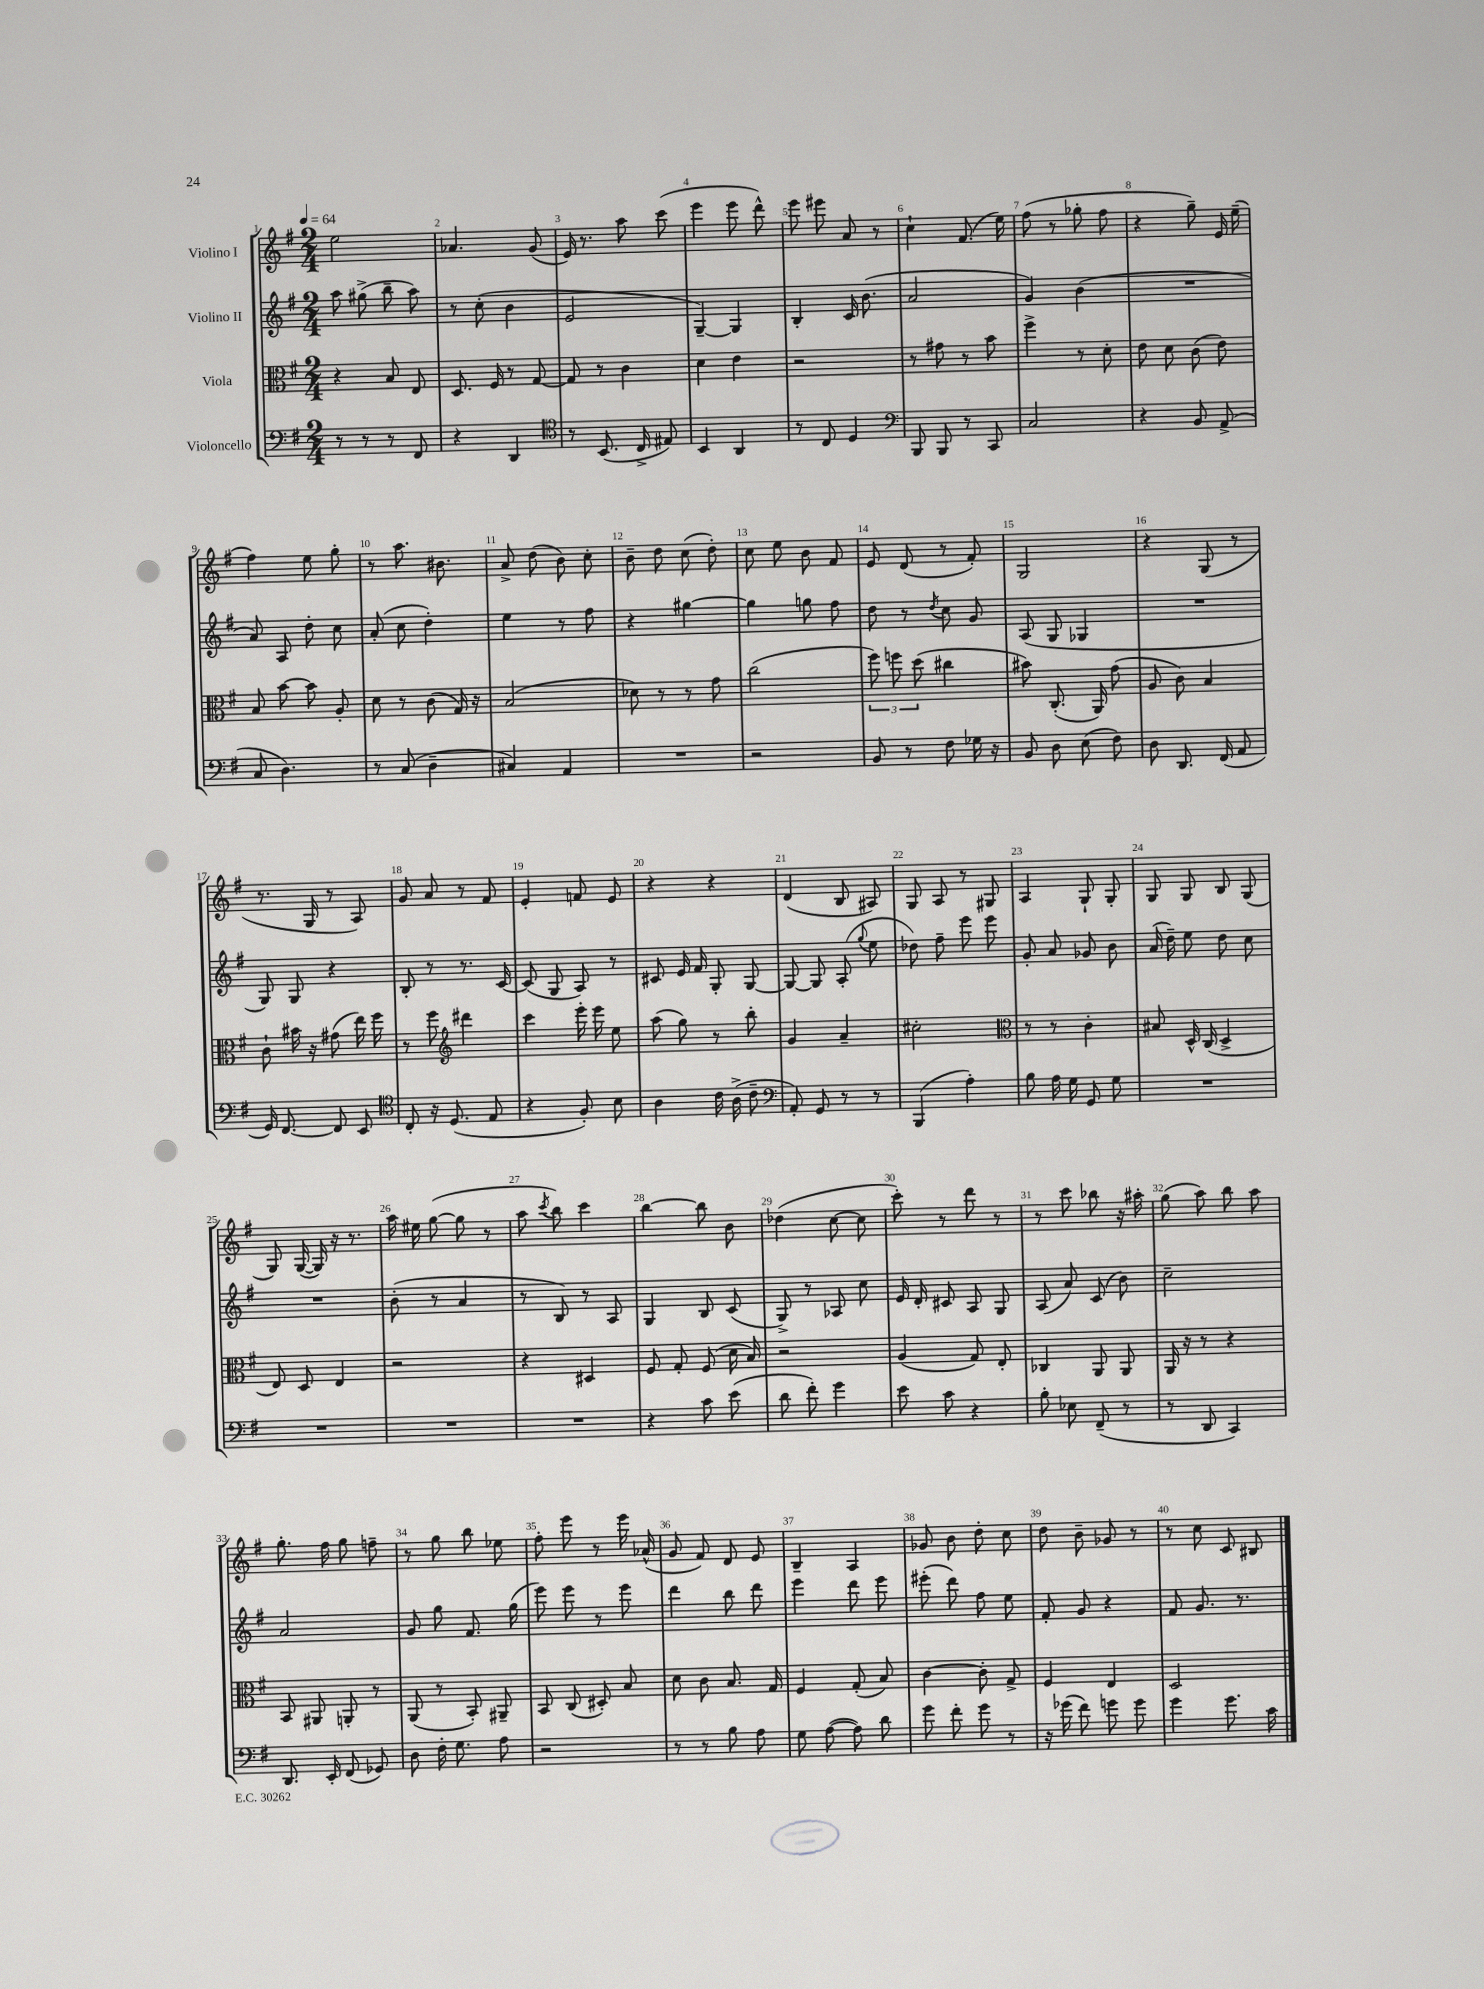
<<
\new StaffGroup <<
\new Staff = "s0" \with { instrumentName = "Violino I" } {
    \clef treble \key g \major \numericTimeSignature \time 2/4 \tempo 4 = 64
    \autoBeamOff e''2 |
    aes'4. g'8( |
    e'16) r8. a''8 c'''8( |
    e'''4 e'''8 d'''8-^) |
    e'''8 eis'''8 a'8 r8 |
    c''4-! fis'8.( e''16) |
    fis''8( r8 ges''8-. fis''8 |
    r4 g''8--) e'16 e''16--( |
    fis''4) e''8 g''8-. |
    r8 a''8. bis'8. |
    a'8-> d''8( b'8) c''8-. |
    b'8-- d''8 c''8( d''8-.) |
    c''8 e''8 b'8 fis'8 |
    e'8 d'8( r8 fis'8-.) |
    g2 |
    r4 g8( r8 |
    r8. g16 r8 a8) |
    g'8 a'8 r8 fis'8 |
    e'4-. f'8 e'8 |
    r4 r4 |
    d'4( b8 ais8) |
    g8 a8 r8 gis8 |
    a4 g8-! g8-. |
    g8 g8 b8 g8( |
    g8) g16~( g16) r16 r8. |
    a''16 eis''16 g''8~( g''8 r8 |
    a''8 \acciaccatura { c'''8 } b''8) c'''4 |
    b''4~ b''8 b'8 |
    des''4( c''8~ c''8 |
    c'''8-.) r8 d'''8 r8 |
    r8 c'''8 bes''8 r16 ais''16-. |
    g''8( a''8) b''8 a''8 |
    g''8.-. fis''16 g''8 f''8-- |
    r8 g''8 b''8 ees''8 |
    fis''8-. e'''8 r8 e'''16 aes'16-^( |
    g'8 fis'8) d'8 e'8 |
    b4-- a4 |
    ges'8 b'8 d''8-. c''8 |
    d''8 b'8-- ges'8 r8 |
    r8 c''8 c'8 bis8 \bar "|." |
}
\new Staff = "s1" \with { instrumentName = "Violino II" } {
    \clef treble \key g \major \numericTimeSignature \time 2/4
    \autoBeamOff a''8 gis''8->( b''8-- a''8) |
    r8 c''8-.( b'4 |
    e'2 |
    g4~--) g4 |
    b4-. c'16 b'8.( |
    a'2 |
    g'4) b'4( |
    R2 |
    a'8) a8 d''8-. c''8 |
    a'8-.( c''8 d''4-.) |
    e''4 r8 fis''8 |
    r4 gis''4~ |
    gis''4 g''8 fis''8 |
    d''8 r8 \acciaccatura { d''8 } c''8 g'8 |
    a8( g8 ges4 |
    R2 |
    g8) g8 r4 |
    b8-. r8 r8. c'16~ |
    c'8( g8 a8) r8 |
    cis'8 e'16 fis'16 g8-. g8~ |
    g8~ g8 a8-.( \appoggiatura { g''8 } e''8 |
    des''8) fis''8-- e'''8 e'''8 |
    g'8-. a'8 ges'8 b'8 |
    a'16( d''16--) e''8 d''8 c''8 |
    R2 |
    b'8-.( r8 a'4 |
    r8 b8) r8 a8 |
    g4 b8 c'8( |
    g8->) r8 aes8 c''8 |
    e'16 d'16-. cis'8 a8 g8 |
    a8( a'8) c'8( b'8) |
    c''2-- |
    a'2 |
    g'8 g''8 fis'8. g''16( |
    e'''8) e'''8 r8 e'''8 |
    d'''4 b''8 d'''8 |
    e'''4 d'''8 e'''8 |
    eis'''8-.( d'''8) fis''8 e''8 |
    fis'8-. g'8 r4 |
    fis'8 g'8. r8. \bar "|." |
}
\new Staff = "s2" \with { instrumentName = "Viola" } {
    \clef alto \key g \major \numericTimeSignature \time 2/4
    \autoBeamOff r4 b8 e8 |
    d8. fis16 r8 g8~ |
    g8 r8 c'4 |
    d'4 e'4 |
    r2 |
    r8 gis'8 r8 b'8 |
    fis''4-> r8 d'8-. |
    e'8 d'8 c'8( e'8) |
    b8 b'8~ b'8 a8-. |
    d'8 r8 c'8( g16) r16 |
    b2( |
    des'8) r8 r8 g'8 |
    c''2( |
    \tuplet 3/2 { fis''8) f''8 d''8( } cis''4 |
    bis'8) c8.-.( a,16) g'8( |
    a8 c'8) b4 |
    c'8-! bis'16 r16 gis'8( e''16) fis''16 |
    r8 fis''8 \clef treble dis'''4 |
    c'''4 e'''16-. e'''16 e''8 |
    a''8( g''8) r8 b''8-. |
    g'4 a'4-- |
    cis''2-. |
    \clef alto r8 r8 c'4-. |
    bis8 d16-^ c16( d4-> |
    e8) d8 e4 |
    r2 |
    r4 dis4 |
    fis8 g8-. fis8( d'16 b16) |
    r2 |
    a4( g8) e8-. |
    ces4 a,8 a,8 |
    a,16 r16 r8 r4 |
    b,8 ais,8 a,8-. r8 |
    a,8( r8 b,8-.) ais,8-- |
    b,8 c8( dis8-.) b8 |
    d'8 c'8 b8. g16 |
    fis4 g8-.( b8) |
    c'4~ c'8-. g8-> |
    fis4 e4 |
    d2 \bar "|." |
}
\new Staff = "s3" \with { instrumentName = "Violoncello" } {
    \clef bass \key g \major \numericTimeSignature \time 2/4
    \autoBeamOff r8 r8 r8 fis,8 |
    r4 d,4 |
    \clef tenor r8 b,8.( c16-> eis8) |
    b,4 a,4 |
    r8 c8 d4 |
    \clef bass b,,8 b,,8 r8 c,8 |
    c2 |
    r4 b,8 a,8->( |
    c8 d4.) |
    r8 c8( d4-- |
    cis4) a,4 |
    R2 |
    r2 |
    b,8 r8 fis8 ges16 r16 |
    b,8 d8 e8( fis8) |
    d8 d,8. fis,16( a,8 |
    g,16) fis,8.~ fis,8 e,8 |
    \clef tenor c8-. r16 d8.( e8 |
    r4 fis8-.) b8 |
    a4 c'16 a16->( c'8-- |
    \clef bass a,8-.) g,8 r8 r8 |
    b,,4( a4-.) |
    b8 a16 g16 g,8 g8 |
    R2 |
    R2 |
    R2 |
    R2 |
    r4 c'8 e'8( |
    d'8 fis'8-.) g'4 |
    e'8 c'8 r4 |
    b8-. ees8 fis,8--( r8 |
    r8 d,8 c,4) |
    d,8. e,16-. fis,8( ges,8) |
    d8 fis16-. g8. a8 |
    r2 |
    r8 r8 b8 a8 |
    g8 a8~( a8) d'8 |
    g'8 fis'8-. g'8 r8 |
    r16 ges'16( fis'8) g'8 g'8 |
    g'4 g'8. c'16 \bar "|." |
}
>>
>>
\layout { \context { \Score \override BarNumber.break-visibility = ##(#f #t #t) barNumberVisibility = #all-bar-numbers-visible } }
